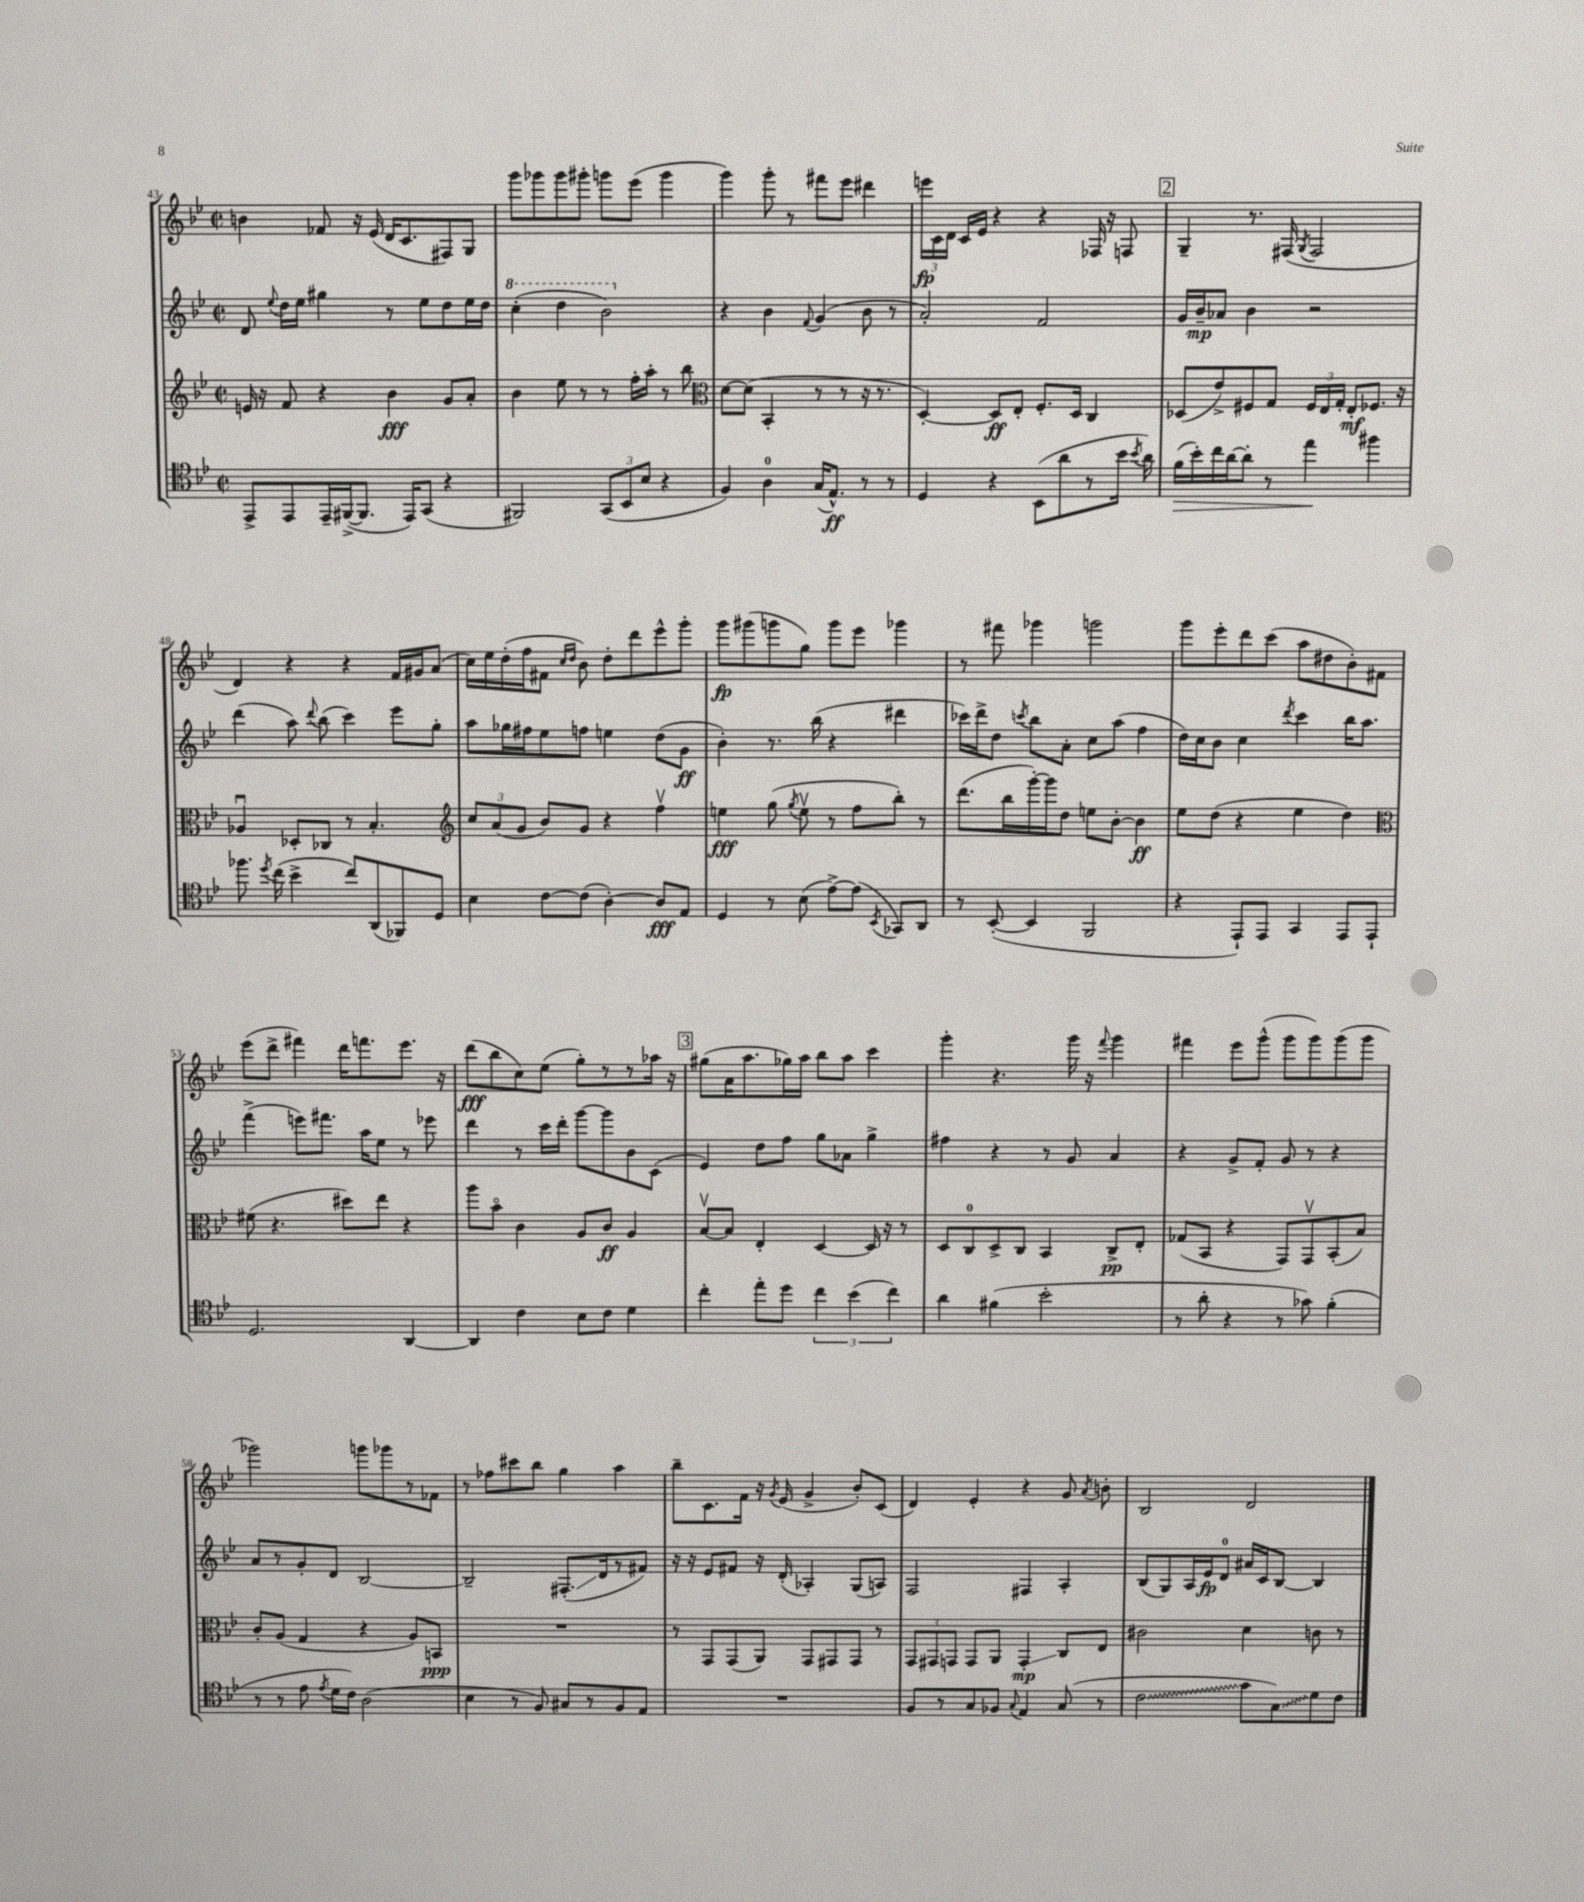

**kern	**kern	**kern	**kern
*staff4	*staff3	*staff2	*staff1
*clefC4	*clefG2	*clefG2	*clefG2
*k[b-e-]	*k[b-e-]	*k[b-e-]	*k[b-e-]
*M2/2	*M2/2	*M2/2	*M2/2
*met(c|)	*met(c|)	*met(c|)	*met(c|)
8EE-^	16e	8d	4b
.	16r	.	.
.	.	8qqee-	.
8EE-	8f	16dd	.
.	.	16ee-	.
16EE-~	4r	4gg#	8f-
([16FF#^	.	.	.
8.FF#]	.	.	16r
.	.	.	(16e-
.	4b-	8r	16d
16EE-)	.	.	8.c
(8GG	.	8ee-	.
4r	8g	8dd	8F#)
.	8a'	16ee-	8G
.	.	16dd	.
=	=	=	=
2FF#)	4b-	(4ccc'	8ggg
.	.	.	8ggg-
.	8ee-	4ddd	8ggg-
.	8r	.	8ggg#'
(12GG	8r	2bb-)	8ggg
12BB-	.	.	.
.	16ff'	.	(8eee-
12B-	.	.	.
.	16aa'	.	.
4r	8r	.	4ggg
.	8bb-	.	.
=	=	=	=
*	*clefC3	*	*
4F)	[8d	4r	4ggg)
.	(8d]	.	.
4A	4BB-'	4b-	8ggg'
.	.	.	8r
.	.	8qqf	.
(16G	8r	(4g	8fff#
8.E-^^)	.	.	.
.	8r	.	8eee-
8r	16r	8b-	4ddd#
.	8.r	.	.
8r	.	8r	.
=	=	=	=
4D	[4D')	2a')	24eee
.	.	.	24c
.	.	.	24d
.	.	.	16c
.	.	.	16e-
4r	8D]	.	4r
.	8E-'	.	.
(8BB-	8.F'	2f	4r
8a	.	.	.
.	16D	.	.
8r	4C	.	16F-
.	.	.	16r
16b-	.	.	8F
8qb-	.	.	.
16a)	.	.	.
=	=	=	=
(16f	(8D-	16g	4G~
16b-')	.	16b-~	.
16cc	8e-^)	8a-	.
[16a	.	.	.
8a']	8F#	4b-	8.r
8r	8G	.	.
.	.	.	(16F#
.	.	.	8qG
4ee-	24F#	2r	2F#
.	24E-	.	.
.	24G'	.	.
.	8E-'	.	.
4ff#	8.F-	.	.
.	16r	.	.
=	=	=	=
8.ff-	4A-u	(4ddd	4d)
8qdd	.	.	.
(16cc	.	.	.
4b-^	8D-'	8aa)	4r
.	.	8qqddd	.
.	8C-	(8bb-	.
8cc)	8r	4ccc)	4r
(8AA	4.B-'	.	.
8FF-)	.	8eee-	16f
.	.	.	16g#
8D	.	8gg'	(8a
=	=	=	=
*	*clefG2	*	*
4B-	12cc	8aa	16cc)
.	.	.	16ee-
.	(12a	.	.
.	.	16gg-	(16dd'
.	12g	.	.
.	.	16ff#	16ff
[8c	8b-)	8ee-	8f#
.	.	.	16qqcc
.	.	.	16qqdd
(8c]	8g	8ff	8b-)
[4A')	4r	4ee	8dd'
.	.	.	8ddd
8A]	4ffv	(8dd	8eee-^^
8E-	.	8g	8ggg'
=	=	=	=
4D	4ee	4b-')	8ggg
.	.	.	(8ggg#
8r	(8gg	8.r	8ggg
.	8qgg	.	.
(8B-	8eev	.	8gg)
.	.	(16bb-	.
[8e-^)	8r	4r	8ggg
(8e-]	8ff	.	8eee-
8qBB-	.	.	.
8GG-)	8bb-')	4ddd#	4ggg-
8AA	8r	.	.
=	=	=	=
8r	(8.ddd	16ccc-)	8r
.	.	16ddd^	.
([8BB-'	.	8dd	8fff#
.	16bb-	.	.
.	.	8qccc	.
4BB-]	[16ggg')	8bb-	4ggg-
.	16ggg]	.	.
.	8dd	8a'	.
2FF	8ee	8cc	2ggg
.	[8b-'	(8aa	.
.	4b-]	4ff	.
=	=	=	=
4r	8ee-	16dd)	8ggg
.	.	16cc	.
.	(8dd	8b-	8eee-'
8EE-`)	4r	4cc	8ddd
8EE-	.	.	(8ccc
.	.	8qddd	.
4GG	4ee-	4ccc	8aa
.	.	.	8dd#
8EE-	4dd)	16bb-	8b-')
.	.	8.aa	.
8EE-`	.	.	8f#
=	=	=	=
*	*clefC3	*	*
2.D	(8f#	(4fff^	(8eee-
.	4.r	.	8ddd^
.	.	8eee)	4fff#)
.	.	8.fff#	.
.	8dd#)	.	16ddd
.	.	16aa	8.fff
.	8ee-	8ee-	.
[4AA	4r	8r	8.eee-
.	.	8eee-	.
.	.	.	16r
=	=	=	=
4AA]	8aa	4ddd	(8ddd
.	8b-o	.	8bb-
4c	4c	8r	8cc)
.	.	16ccc	(8ee-
.	.	16ddd'	.
8B-	8A	[8ggg	8gg')
8c	8c	8ggg]	8r
4d	4A	8b-	8r
.	.	(8c	16aa-
.	.	.	16r
=	=	=	=
4cc'	[8B-v	4e-)	(8gg#
.	8B-]	.	16a
.	.	.	8.aa
8ee-'	4E-'	8dd	.
8dd	.	8ff	16gg-)
.	.	.	16aa
6cc	[4D	8gg	8bb-
.	.	8a-	8aa
(6b-	.	.	.
.	16D]	4gg^	4ccc
.	16r	.	.
6cc)	.	.	.
.	8r	.	.
=	=	=	=
4a	8D	4ff#	4ggg'
.	8C	.	.
(4f#	8D^	4r	4.r
.	8C	.	.
2b-'	4BB-	8r	.
.	.	8g	16ggg
.	.	.	16r
.	.	.	8qqfff
.	8C^	4a	4ggg
.	8E-'	.	.
=	=	=	=
8r	(8G-	4r	4fff#
8a'	8BB-	.	.
4r	4r	8g^	8eee-
.	.	8f'	(8ggg^^
8r	8GG)	8g	8ggg
8g-)	8GGv	8r	8ggg)
(4f'	(8BB-'	4r	(8ggg
.	8B-)	.	8ggg
=	=	=	=
8r	8c'	8a	2ggg-)
8r	(8A	8r	.
8e-	4G	8g'	.
8qe-	.	.	.
16d	.	8d	.
16c)	.	.	.
(2A	4r	[2B-	8ggg
.	.	.	8ggg-
.	8A)	.	8r
.	8BB	.	8f-
=	=	=	=
4B-	1r	2B-~]	8r
.	.	.	8ff-
8r	.	.	8ccc#
8F)	.	.	8bb-
8G#	.	(8.F#'	4gg
8r	.	.	.
.	.	16d	.
8F	.	8r	4aa
8E-	.	8f#)	.
=	=	=	=
1r	8r	16r	8bb-~
.	.	16r	.
.	8GG	8e-	8.c
.	(8GG	8f#	.
.	.	.	16f
.	8AA)	16r	16r
.	.	.	8qg
.	.	(16d'	(16e-
.	8GG	4A-')	4g^
.	8GG#	.	.
.	8GG#	(8G	8b-')
.	8r	8A)	(8c
=	=	=	=
8F	12GG	2F	4d)
.	12GG#	.	.
8r	.	.	.
.	12GG	.	.
8G	8GG	.	4e-'
8F-	8AA	.	.
8qqG	.	.	.
4E-	4GG'	4F#	4r
(8G	8C	4A'	8g
.	.	.	8qa
8r	8E-	.	8b'
=	=	=	=
2c	2c#	(8B-	2B-
.	.	8G)	.
.	.	16A	.
.	.	16e-	.
.	.	8d	.
8g	4d	16a#	2d
.	.	16c	.
8G)	.	[8B-	.
8d	8c	4B-]	.
8c	8r	.	.
==	==	==	==
*-	*-	*-	*-
